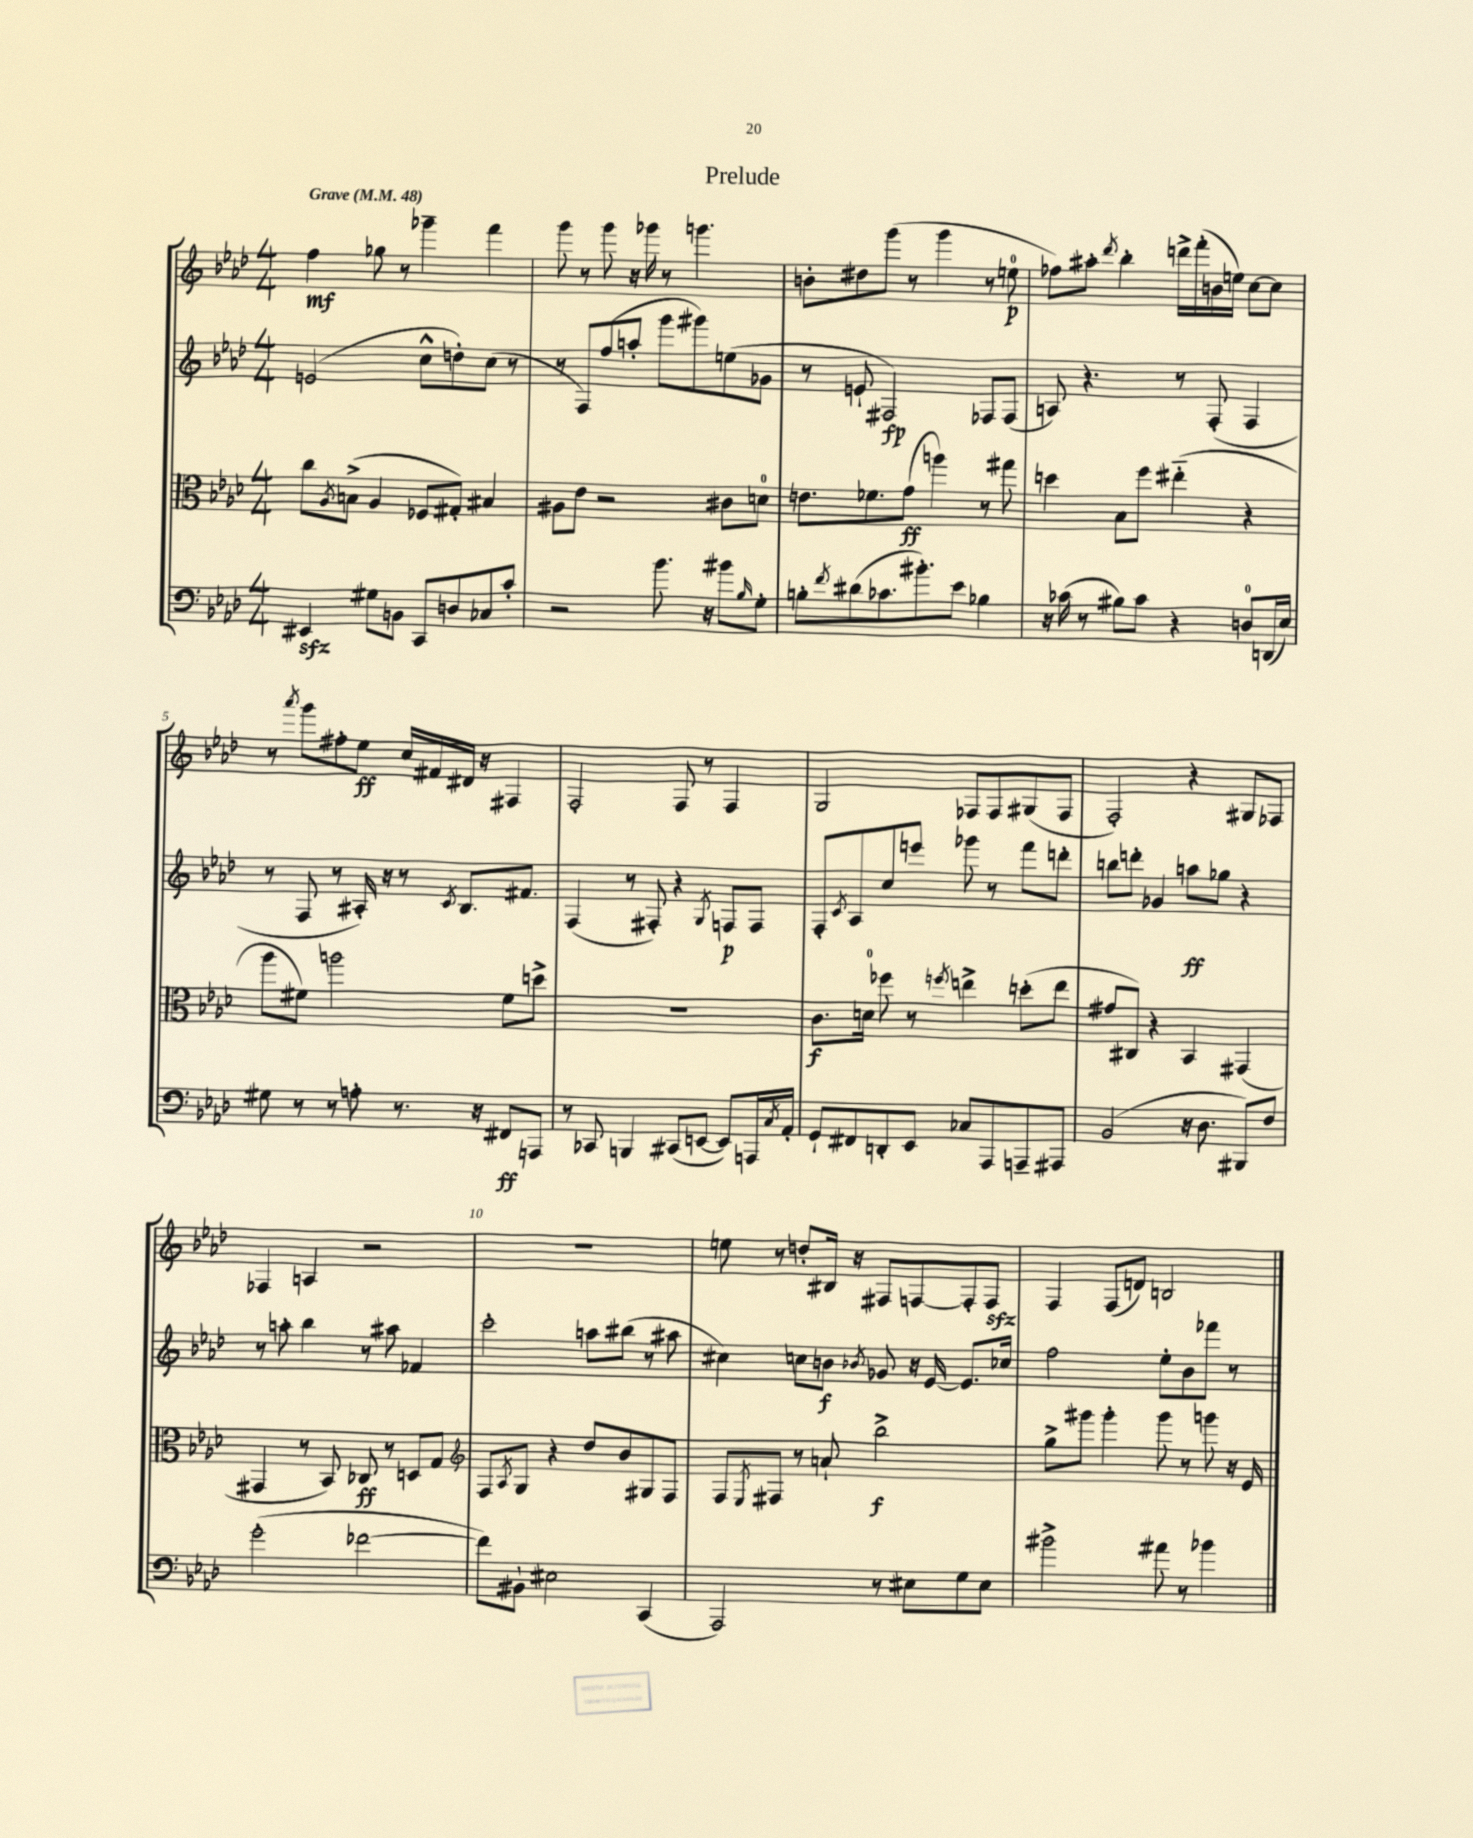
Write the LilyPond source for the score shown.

\header { title = "Prelude" }
<<
\new StaffGroup <<
\new Staff = "s0" {
    \clef treble \key aes \major \numericTimeSignature \time 4/4 \tempo "Grave" 4 = 48
    f''4\mf ges''8 r8 ges'''4-- f'''4 |
    g'''8 r8 g'''8 r16 ges'''16 r8 g'''4. |
    b'8-. dis''8 g'''8( r8 g'''4 r8 e''8-0\p |
    fes''8) ais''8-. \acciaccatura { des'''8 } bes''4-. d'''16-> f'''16-.( b'16 e''16) c''8~ c''8 |
    r8 \acciaccatura { aes'''8 } g'''8 fis''8-. ees''8\ff c''16 fis'16 dis'16 r16 fis4 |
    f2-. f8 r8 f4 |
    g2 fes8 fes8 gis8( fes8 |
    f2-.) r4 gis8 fes8 |
    fes4 a4 r2 |
    R1 |
    e''8 r8 d''8-. bis16 r16 fis8 f8~ f8-. f8\sfz |
    f4 f8( d'8) b2 \bar "|." |
}
\new Staff = "s1" {
    \clef treble \key aes \major \numericTimeSignature \time 4/4
    e'2( c''8-^ d''8-.) c''8( r8 |
    r8 f8) f''8( a''8-. g'''8 gis'''8) e''8( ges'8 |
    r8 e'8-! fis2\fp) fes8 fes8( |
    a8) r4. r8 f8-.( f4 |
    r8 f8 r8 ais16-.) r16 r8 \acciaccatura { c'8 } bes8. fis'8. |
    f4( r8 fis8-.) r4 \acciaccatura { g8 } f8\p f8 |
    f8-. \acciaccatura { c'8 } aes8 c''8 e'''8 ges'''8 r8 f'''8 d'''8-. |
    b''8 d'''8-. ges'4 a''8\ff ges''8 r4 |
    r8 a''8-. bes''4 r8 ais''8 fes'4 |
    c'''2-. a''8 bis''8( r8 ais''8 |
    cis''4) c''8 b'8\f \acciaccatura { bes'8 } ges'8 r16 ees'16~ ees'8. ces''16 |
    f''2 ees''8-. bes'8 fes'''8 r8 \bar "|." |
}
\new Staff = "s2" {
    \clef alto \key aes \major \numericTimeSignature \time 4/4
    c''8 \acciaccatura { aes8 } b8->( aes4 fes8 gis8-.) bis4 |
    ais8 ees'8 r2 cis'8 d'8-0 |
    e'8. fes'8. g'8\ff( a''4) r8 gis''8 |
    d''4 bes8 f''8 eis''4-_( r4 |
    aes''8 fis'8) a''2 fis'8 d''8-> |
    R1 |
    c'8.\f d'16-0 fes''8 r8 \acciaccatura { f''8 } e''4-> d''8-.( e''8 |
    gis'8 cis8) r4 bes,4 gis,4( |
    gis,4 r8 bes,8) ces8\ff r8 d8 g8 |
    \clef treble f8 \acciaccatura { aes8 } g8 r4 des''8 bes'8 gis8 f8 |
    f8 \acciaccatura { ees8 } fis8 r8 a'8-! bes''2->\f |
    g''8-> gis'''8 gis'''4-. gis'''8 r8 g'''8 r16 ees'16 \bar "|." |
}
\new Staff = "s3" {
    \clef bass \key aes \major \numericTimeSignature \time 4/4
    eis,4\sfz gis8 b,8 c,8 d8 ces8 c'8-. |
    r2 bes'8. r16 bis'8 \grace { bes16 } g8-. |
    b8-. \acciaccatura { f'8 } dis'8( ces'8. bis'8.-.) ees'8 bes4 |
    r16 ces'16( r8 bis8) ces'8 r4 d8-0 d,16( ees16) |
    gis8 r8 r8 a8-. r8. r16 fis,8\ff a,,8 |
    r8 ces,8 b,,4 cis,8( e,8~ e,8) a,,16 \acciaccatura { c8 } aes,16-. |
    g,8-! fis,8 d,8-. ees,8 ces8 aes,,8 a,,8-- ais,,8 |
    bes,2( r16 des8. bis,,8) f8 |
    g'2-.( fes'2~ |
    fes'8) bis,8-! eis2 c,4( |
    aes,,2) r8 eis8 g8 eis8 |
    bis'2-> ais'8 r8 bes'4 \bar "|." |
}
>>
>>
\layout { \context { \Score \override BarNumber.break-visibility = ##(#f #t #t) barNumberVisibility = #(every-nth-bar-number-visible 5) } }
